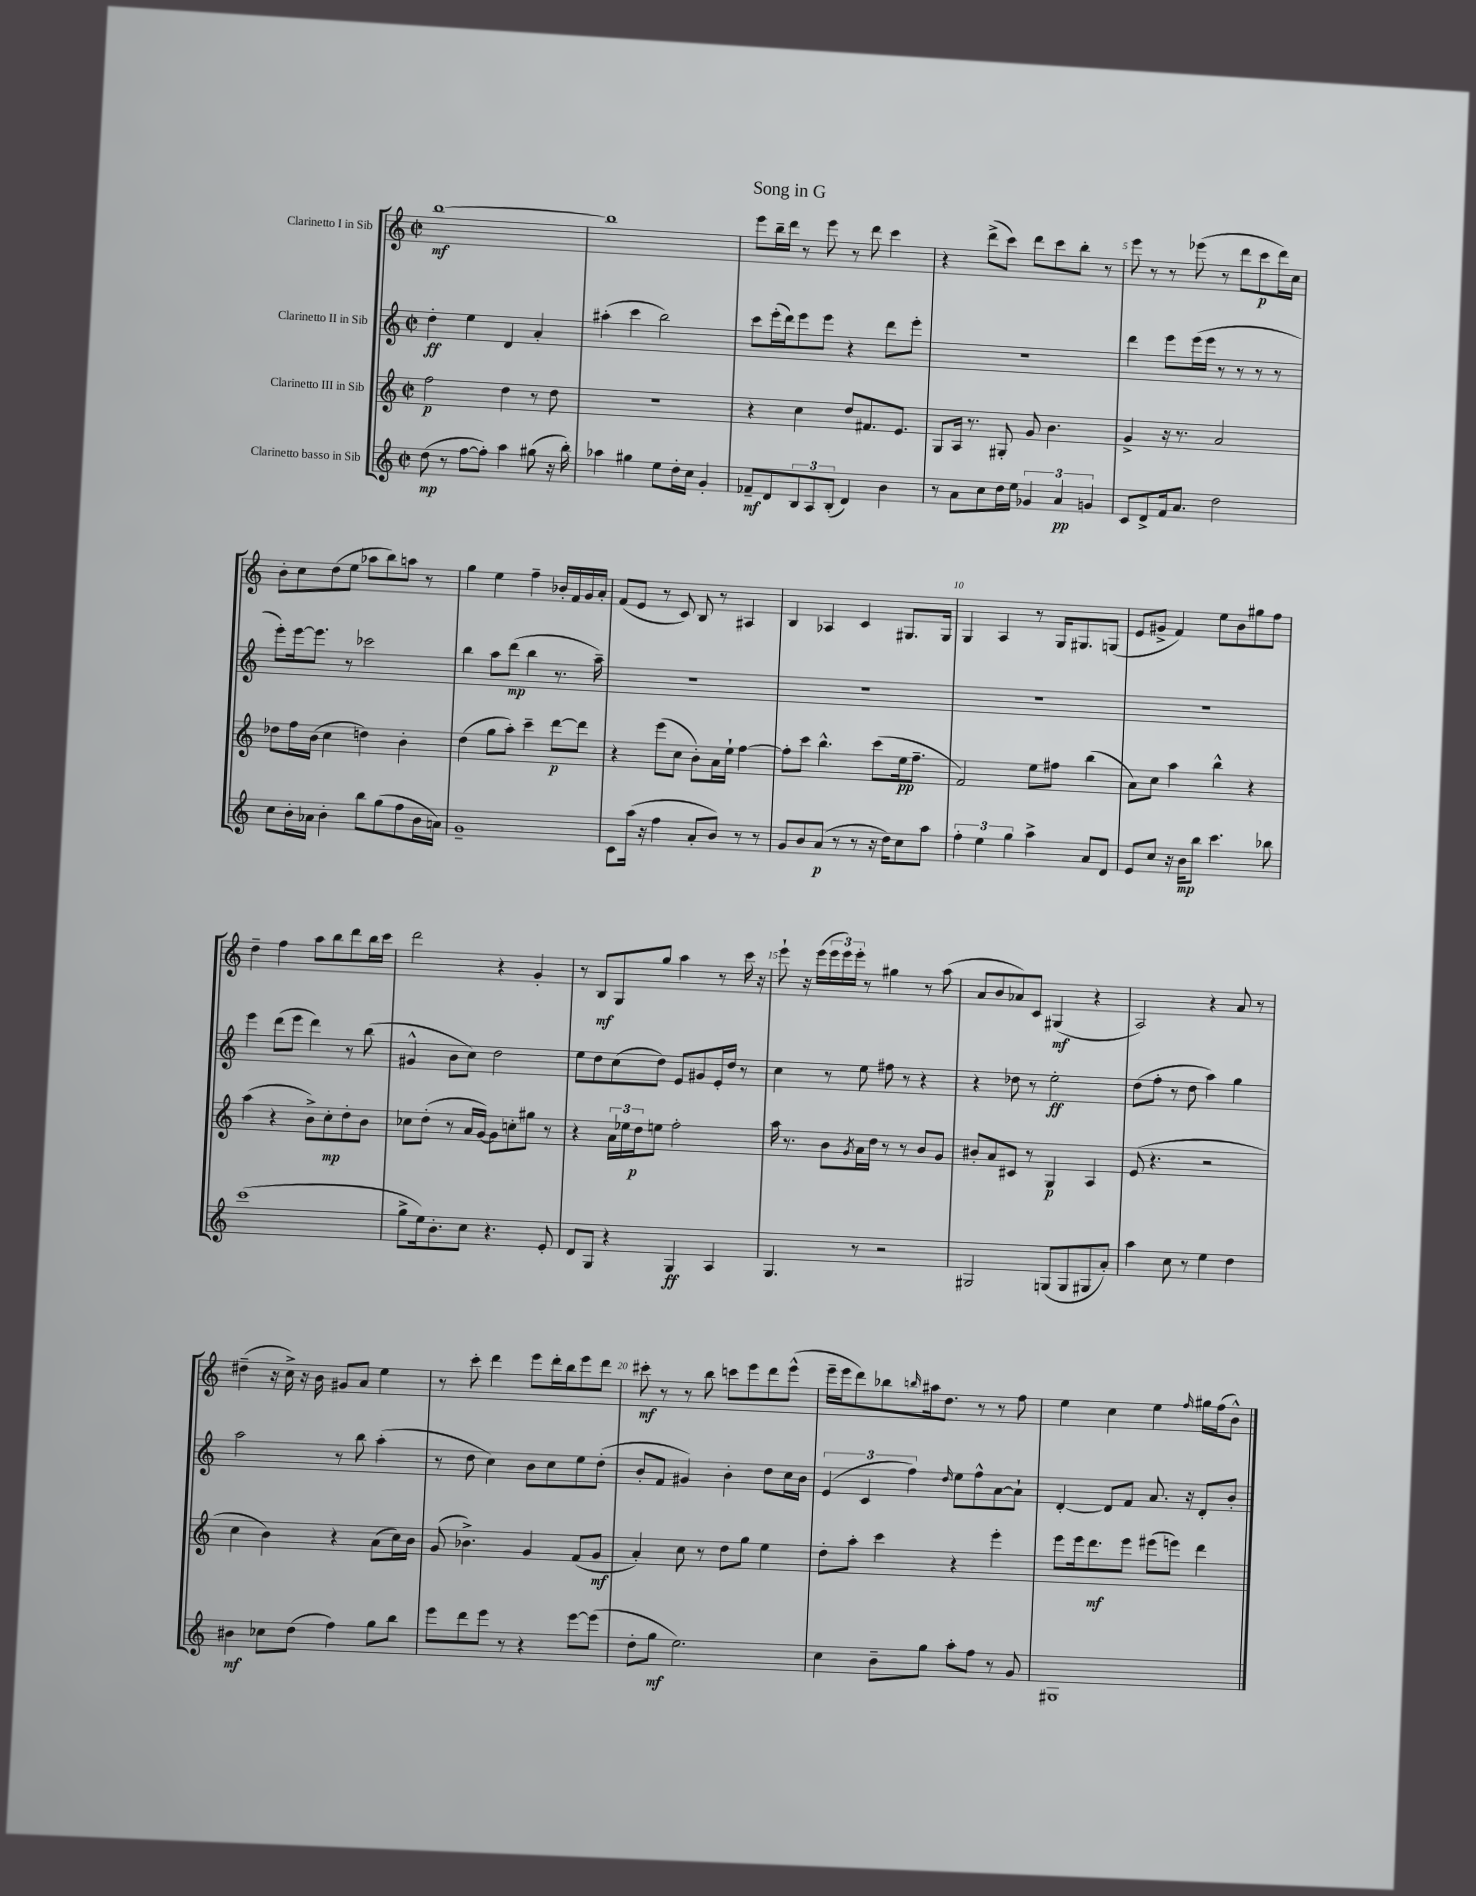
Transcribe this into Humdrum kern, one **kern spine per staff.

**kern	**kern	**kern	**kern
*staff4	*staff3	*staff2	*staff1
*clefG2	*clefG2	*clefG2	*clefG2
*k[]	*k[]	*k[]	*k[]
*M2/2	*M2/2	*M2/2	*M2/2
*met(c|)	*met(c|)	*met(c|)	*met(c|)
(8dd	2ff	4dd'	[1bb
8r	.	.	.
[8ff	.	4ee	.
8ff'])	.	.	.
4aa	4dd	4d	.
(8gg#	8r	4a'	.
16r	8dd	.	.
16bb')	.	.	.
=	=	=	=
4aa-	1r	(4aa#'	1bb]
4gg#	.	4ccc	.
8ee	.	2bb)	.
16dd'	.	.	.
16cc	.	.	.
4g'	.	.	.
=	=	=	=
8f-~	4r	8ccc	8eee
8d	.	(16eee'	16bb~
.	.	16ddd)	16ddd
12B	4cc	8eee	8r
12A	.	.	.
.	.	8eee	8eee
(12B'	.	.	.
4d)	8dd	4r	8r
.	8.f#	.	8ddd
4b	.	8ddd	4ccc
.	8.e	.	.
.	.	8eee'	.
=	=	=	=
8r	8G	1r	4r
8a	16A	.	.
.	8.r	.	.
8cc	.	.	(8ddd^
16dd	8G#'	.	8ccc)
16ee	.	.	.
6g-	8g	.	8ddd
.	4.b	.	8ccc
6a	.	.	.
.	.	.	8bb'
6g	.	.	.
.	.	.	8r
=	=	=	=
8c	4g^	4ddd	8eee
8d^	.	.	8r
16f	16r	8eee	8r
8.a	8.r	.	.
.	.	(16eee	(8eee-
.	.	16eee	.
2dd	2a	8r	8r
.	.	8r	8ddd
.	.	8r	8ccc
.	.	8r	16ddd)
.	.	.	16cc
=	=	=	=
8cc	8dd-	8eee')	8b'
16b'	16ff	[16eee	8cc
16a-	(16b	8.eee]	.
4b'	4cc	.	(8dd
.	.	8r	8ee
8bb	4dd)	2ccc-	8aa-
(8gg	.	.	8bb)
8ff	4b'	.	8aa
16b	.	.	8r
16a)	.	.	.
=	=	=	=
1g~	(4dd	4bb	4gg
.	8gg	8aa	4ee
.	8aa')	(8ddd	.
.	4ccc~	4bb	4ff~
.	[8ddd	8.r	16b-'
.	.	.	16f
.	8ddd]	.	16g
.	.	16aa~)	16a'
=	=	=	=
8c	4r	1r	(8f
(16aa	.	.	8e
16r	.	.	.
4ff	(8eee	.	8r
.	8cc	.	8c)
8a'	8b')	.	8B
8b)	16a	.	8r
.	16ee`	.	.
8r	[4ff	.	4A#
8r	.	.	.
=	=	=	=
8g	8ff']	1r	4B
8b	8ccc	.	.
(8a	4.bb^^	.	4A-
8r	.	.	.
8r	.	.	4c
16r	(8ccc	.	.
16dd)	.	.	.
8cc	16ee	.	8.G#
.	8.ff~	.	.
8aa	.	.	.
.	.	.	16G#
=	=	=	=
6ff'	2f)	1r	4G
6ee	.	.	.
.	.	.	4A
6gg	.	.	.
4aa^	8ee	.	8r
.	8ff#	.	16G
.	.	.	8.G#
8a	(4bb	.	.
8d	.	.	(8G
=	=	=	=
8e	8a)	1r	8e
8cc	8cc	.	8g#^
16r	4aa	.	4f)
16b	.	.	.
8bb	.	.	.
4.ccc	4bb^^	.	8ee
.	.	.	8b
.	4r	.	8gg#
8bb-	.	.	8ff
=	=	=	=
(1ccc	(4aa	4eee	4dd~
.	4r	(8ddd	4ff
.	.	8eee	.
.	8b^)	4ddd)	8aa
.	8cc'	.	8bb
.	8dd'	8r	8ddd
.	8b	(8bb	16bb
.	.	.	16ccc
=	=	=	=
8gg^	8cc-	4g#^^	2ddd
16ee)	(8dd'	.	.
8.b'	.	.	.
.	8r	8b	.
8cc	16a	8cc)	.
.	[16g)	.	.
4.r	8g]	2dd	4r
.	8cc'	.	.
.	8gg#	.	4g'
8e'	8r	.	.
=	=	=	=
8d	4r	8ee	8r
8G	.	8dd	8B
4r	24a	(8cc	8G
.	24ee-	.	.
.	24dd	.	.
.	8ee	8dd)	8gg
4G	2ff'	8e	4aa
.	.	8g#	.
4A	.	16e'	8r
.	.	16dd	.
.	.	8r	16ccc
.	.	.	16r
=	=	=	=
4.G	16aa	4cc	8eee`
.	8.r	.	.
.	.	.	16r
.	.	.	(16eee
.	8b	8r	24eee
.	.	.	24eee)
.	.	.	24eee'
.	8qg	.	.
8r	16a	8ee	8r
.	16dd	.	.
2r	8r	8ff#	4gg#
.	8r	8r	.
.	8b	4r	8r
.	8g	.	(8aa
=	=	=	=
2G#	8b#'	4r	8a
.	8a	.	8b
.	8c#	8dd-	8a-)
.	8r	8r	8c
(8G	4G	2ee'	(4G#
8G	.	.	.
8G#	4A	.	4r
8a')	.	.	.
=	=	=	=
4aa	(8e	(8dd	2A)
.	4.r	8ff'	.
8cc	.	8r	.
8r	.	8dd	.
4ee	2r	4aa)	4r
4dd	.	4gg	8a
.	.	.	8r
=	=	=	=
4b#	4cc	2aa	(4dd#~
8cc-	4b)	.	16r
.	.	.	16cc^)
(8dd	.	.	16r
.	.	.	16b
4ff)	4r	8r	8g#
.	.	8bb	8a
8gg	(8a	(4aa'	4ee
8bb	16cc)	.	.
.	16b	.	.
=	=	=	=
8eee	(8g	8r	8r
8ddd	4.b-^)	8dd	8ccc'
8eee	.	4cc)	4ddd
8r	.	.	.
4r	4g	8b	8eee
.	.	8cc	16ddd'
.	.	.	16bb
[8eee	(8f	8ee	8eee
(8eee]	8g	(8dd'	8ddd
=	=	=	=
8dd'	4a')	8b'	8ccc#'
8gg	.	8f	8r
2.ee)	8cc	4g#)	8r
.	8r	.	8bb
.	8dd	4b'	8ccc
.	8gg	.	8eee
.	4ee	8dd	8ddd
.	.	16cc	(8eee^^
.	.	16b	.
=	=	=	=
4cc	8dd'	(6e	16eee~
.	.	.	16eee
.	8aa'	.	8ddd)
.	.	6c	.
8b~	4ccc	.	8bb-
.	.	6ff)	.
.	.	.	16qqbb
8gg	.	.	16aa#
.	.	.	8.dd
.	.	16qqdd	.
8aa'	4r	8ee	.
8ff	.	8ff^^	8r
8r	4eee'	[8a	8r
8g	.	8a`]	8ff
=	=	=	=
1G#	8eee	[4d'	4ee
.	16eee	.	.
.	8.ddd	.	.
.	.	8d]	4cc
.	8eee	8f	.
.	(8eee#	8.a	4ee
.	8eee)	.	.
.	.	16r	.
.	.	.	16qqff
.	4ddd	8d'	16gg#
.	.	.	(16ff
.	.	8b'	8b^^)
==	==	==	==
*-	*-	*-	*-
